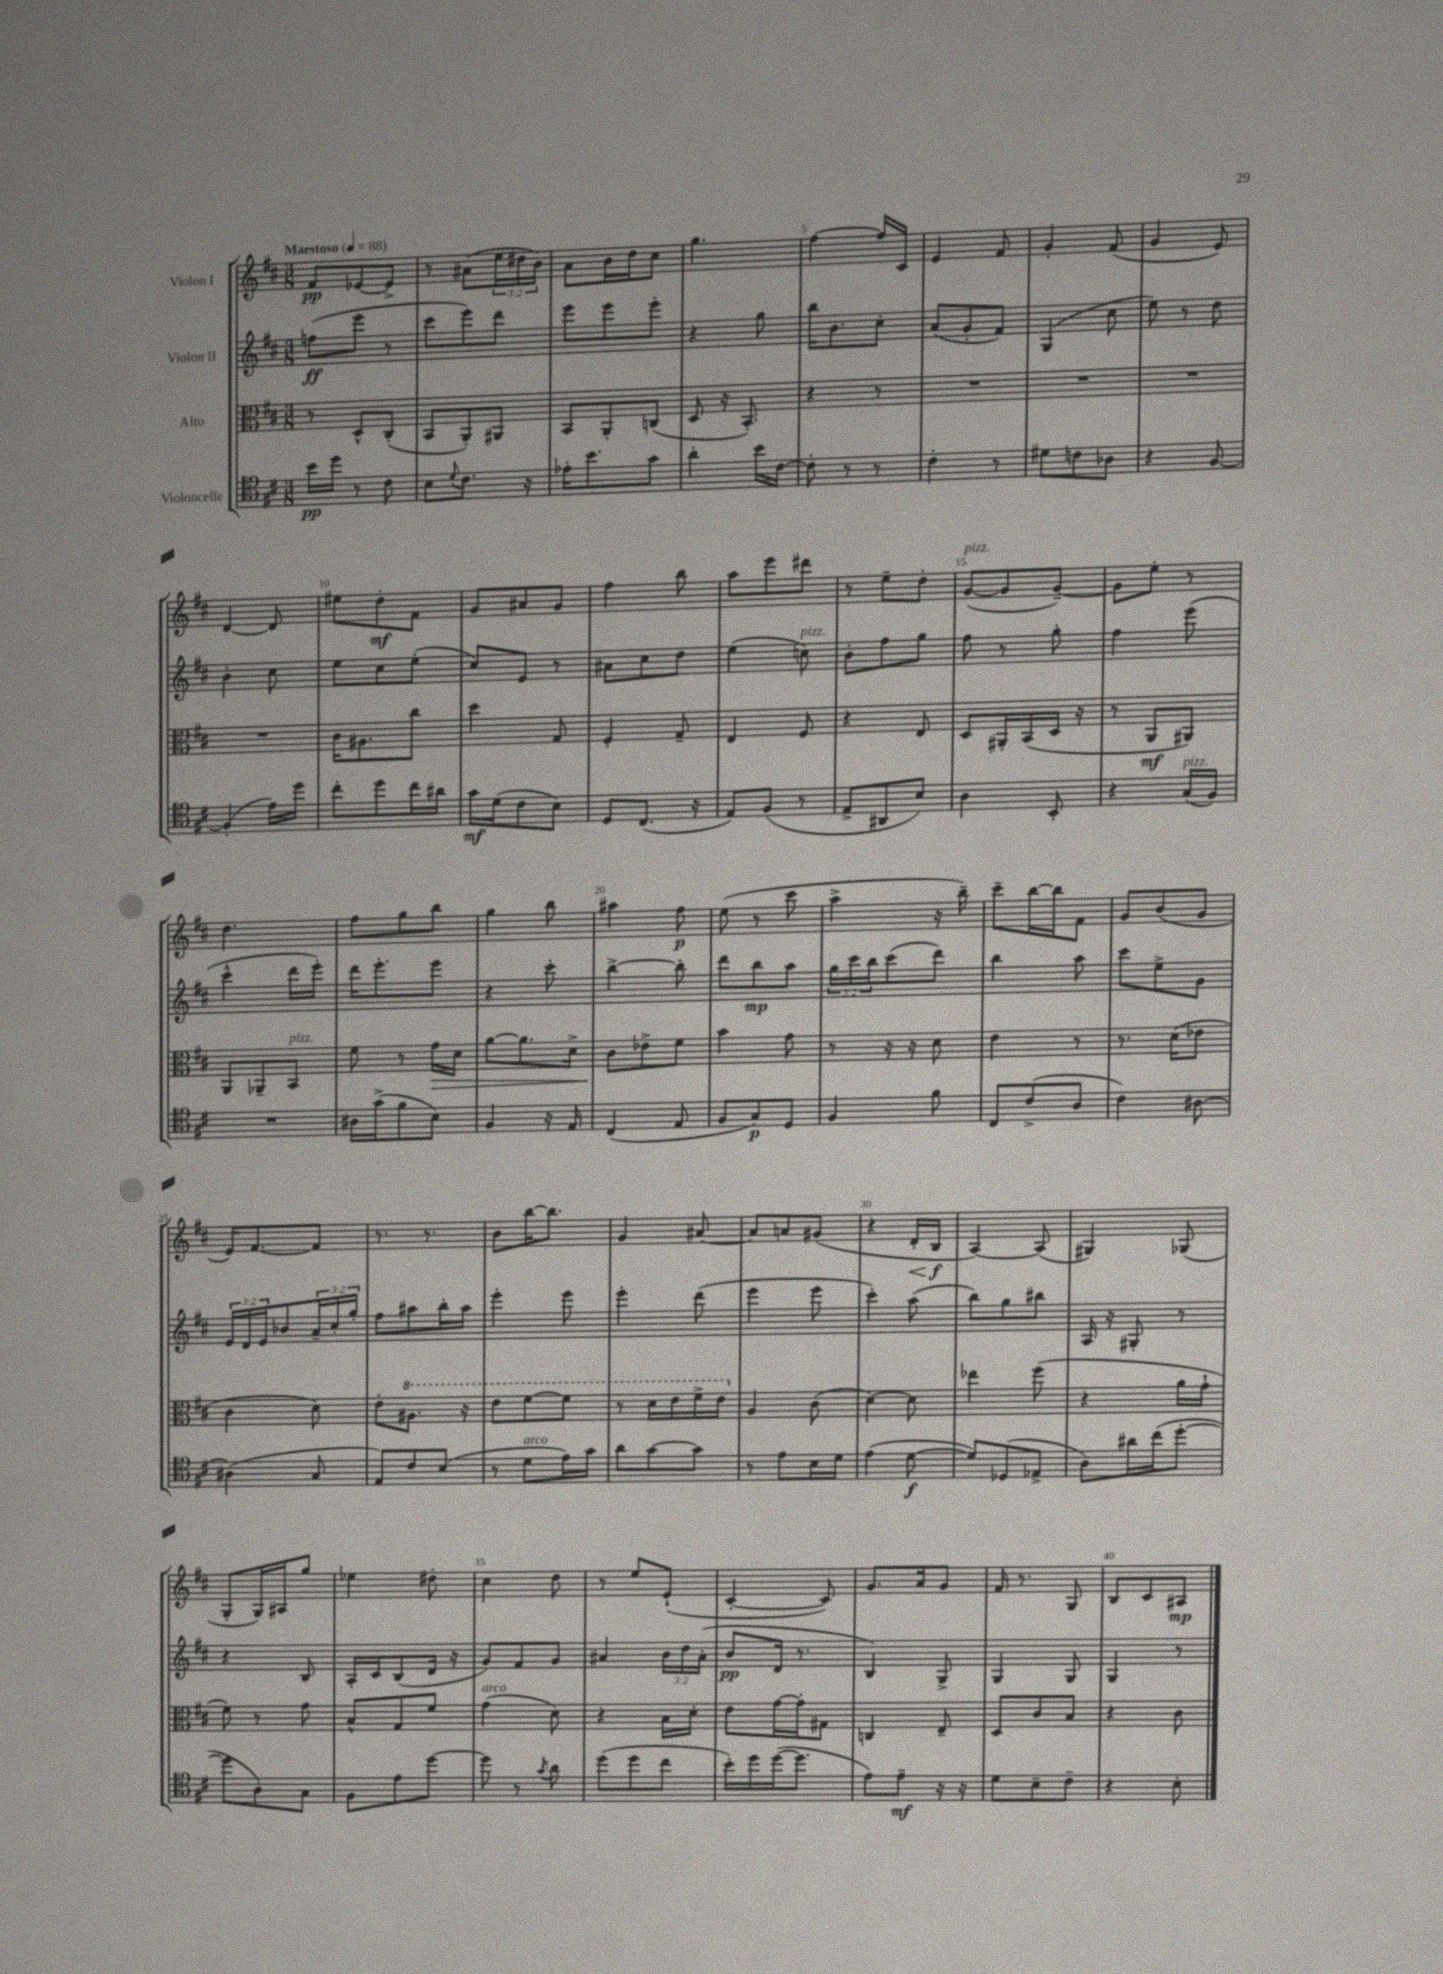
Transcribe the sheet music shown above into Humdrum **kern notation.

**kern	**kern	**kern	**kern
*staff4	*staff3	*staff2	*staff1
*clefC4	*clefC3	*clefG2	*clefG2
*k[f#c#]	*k[f#c#]	*k[f#c#]	*k[f#c#]
*M3/8	*M3/8	*M3/8	*M3/8
*MM88	*MM88	*MM88	*MM88
16b	8r	(8ff	8f#
16dd	.	.	.
8r	8D^^	8eee	[8e-
8c#	(8C#'	8r	8e-^]
=	=	=	=
8B	8BB	8ccc#	8r
8qqd	.	.	.
8.c#	8AA')	8eee)	(8a#
.	8AA#	8ddd	24ee
.	.	.	24dd#
16r	.	.	.
.	.	.	24b)
=	=	=	=
16e-'	8BB	8eee	8a
8.b	.	.	.
.	8AA'	8eee	16b
.	.	.	16dd
8g	(8C	8eee'	8cc#
=	=	=	=
4a'	8D	4r	4.gg
.	16r	.	.
.	8.BB')	.	.
16b	.	8gg	.
[16c#	.	.	.
=	=	=	=
8c#']	4r	16bb	[4ff#
.	.	8.b	.
8r	.	.	.
8r	8r	8cc#'	16ff#]
.	.	.	16c#
=	=	=	=
4c#'	4.r	(8a	4e
.	.	8g'	.
8r	.	8f#)	8f#
=	=	=	=
8d#	4.r	(4G	4g'
8c	.	.	.
8A-	.	8cc#	(8f#
=	=	=	=
4r	4.r	8ee)	4g
.	.	8r	.
[8F#	.	8dd	8e)
=	=	=	=
(4F#']	4.r	4b'	[4d
16e)	.	8cc#	8d]
16dd	.	.	.
=	=	=	=
8cc#'	16c#	8ee	8ee#
.	8.A#	.	.
8dd	.	8cc#	8dd'
16cc#	8cc#	(8ee'	8f#
16a#	.	.	.
=	=	=	=
16g	4dd	8cc#)	8g
(16d	.	.	.
8c#	.	8e	8a#
8B)	8G	8r	8g
=	=	=	=
8D	4F#'	8a#	4ff#
(8.C#	.	8cc#	.
.	8G~	8dd	8bb
16r	.	.	.
=	=	=	=
8E)	4E	(4ee	8aa
(8F#	.	.	8eee
8r	8F#	8cc)	8ddd#
=	=	=	=
8E^	4r	8b'	8r
8AA#	.	8ff#	8ee~
8B)	8E	8gg	8dd'
=	=	=	=
4A	8D	8ff#	([8g
.	16AA#'	8r	8g]
.	(16BB	.	.
8BB'	16D	8gg'	[8g~)
.	16r	.	.
=	=	=	=
4r	8r	4ff#	8g]
.	8AA	.	8ee'
(16G	8AA#)	(8eee	8r
16F#)	.	.	.
=	=	=	=
4.r	8AA	4ccc#^^	4.dd
.	8AA-~	.	.
.	8BB	16ddd	.
.	.	16eee')	.
=	=	=	=
16A#	8f#	16ddd	8ff#
(16g^	.	8.eee'	.
8f#	8r	.	8gg
8B)	16g	8eee	8bb
.	16d	.	.
=	=	=	=
4F#	[8a	4r	4gg
.	8.a]	.	.
16r	.	8ccc#'	8bb
16E	16d^	.	.
=	=	=	=
(4C#	8c#	[4bb^	4aa#
.	8e-^	.	.
8E	8f#	8bb']	8ff#
=	=	=	=
8F#	4b	8ddd	(8ee
8G)	.	8bb	8r
8D	8g	8aa	8ccc#
=	=	=	=
4F#	8r	24gg	4aa^
.	.	24ccc#	.
.	.	24bb	.
.	16r	(8ccc#	.
.	16r	.	.
8f#	8d	8ddd)	16r
.	.	.	16bb~)
=	=	=	=
8C#	4e	4bb	8ccc#~
(8c#^	.	.	[16bb
.	.	.	16bb]
8A	8r	8aa	8f#
=	=	=	=
4c#)	8.r	8ccc#	8g
.	.	8ee^	(8b
.	(16d	.	.
[8A#	8e-	8g	8g
=	=	=	=
(4A#]	4c#	24e	16e)
.	.	24d	.
.	.	.	[8.f#
.	.	24e	.
.	.	8b-	.
8G	8d)	24a~	8f#]
.	.	24cc#'	.
.	.	24gg'	.
=	=	=	=
8E)	8e'	8ff#	8.r
8c#	8.a#	8aa#	.
.	.	.	8.r
(8B	.	16bb'	.
.	16r	16aa#	.
=	=	=	=
8r	8ee	4eee'	8b
8d	[8ff#	.	[16bb
.	.	.	8.bb]
16e)	8ff#]	8eee	.
16g	.	.	.
=	=	=	=
8a	8r	4eee'	4g
[8g	16dd	.	.
.	16ee	.	.
8g]	16ff#^	(8ddd	[8a#
.	16ee	.	.
=	=	=	=
8r	4A	4eee	8a#]
8e	.	.	8a
16B	(8c#	8eee	(8g#
16d	.	.	.
=	=	=	=
(4e	[4d)	4ccc#')	4r
[8d	8d]	(8aa	16d'
.	.	.	16B
=	=	=	=
8d])	4ee-	8bb)	[4A)
(8D-	.	8gg	.
8E-^	(8ff#	8bb#	(8A]
=	=	=	=
8A)	4r	16A	4G#)
.	.	16r	.
16a#	.	8G#'	.
(16cc#	.	.	.
[8dd'	16a	8r	(8G-
.	16g`	.	.
=	=	=	=
8dd]	8f#)	4r	8G'
8A)	8r	.	16G)
.	.	.	16A#
8G	8g	8B	8gg
=	=	=	=
8F#	8B^^	16A'	4ee-
.	.	16c#	.
8e	8G	(8B	.
[8dd	8f#	16d	8dd#'
.	.	16r	.
=	=	=	=
8dd]	(4g	8g)	4cc#
8r	.	8f#	.
8qg	.	.	.
8a	8d)	8g	8dd
=	=	=	=
(8dd	4r	4a#	8r
8dd	.	.	8ee
8cc#	16B	24b	(8e`
.	.	24dd	.
.	16d'	.	.
.	.	(24a#'	.
=	=	=	=
16b')	8e	8b	[4c#'
16dd	.	.	.
([16dd	[16g	16d	.
8.dd]	16g']	8.r	.
.	8G#	.	8c#])
=	=	=	=
8e)	4C	4B)	8.g
8e~	.	.	.
.	.	.	16a
16r	8E~	8G^	8g
16r	.	.	.
=	=	=	=
8d	8D	4G	16f#
.	.	.	8.r
8B~	8c#	.	.
8c#~	8B	8G	8G
=	=	=	=
4r	4r	4G	8B
.	.	.	8c#
8B'	8c#	8r	8A#
==	==	==	==
*-	*-	*-	*-
